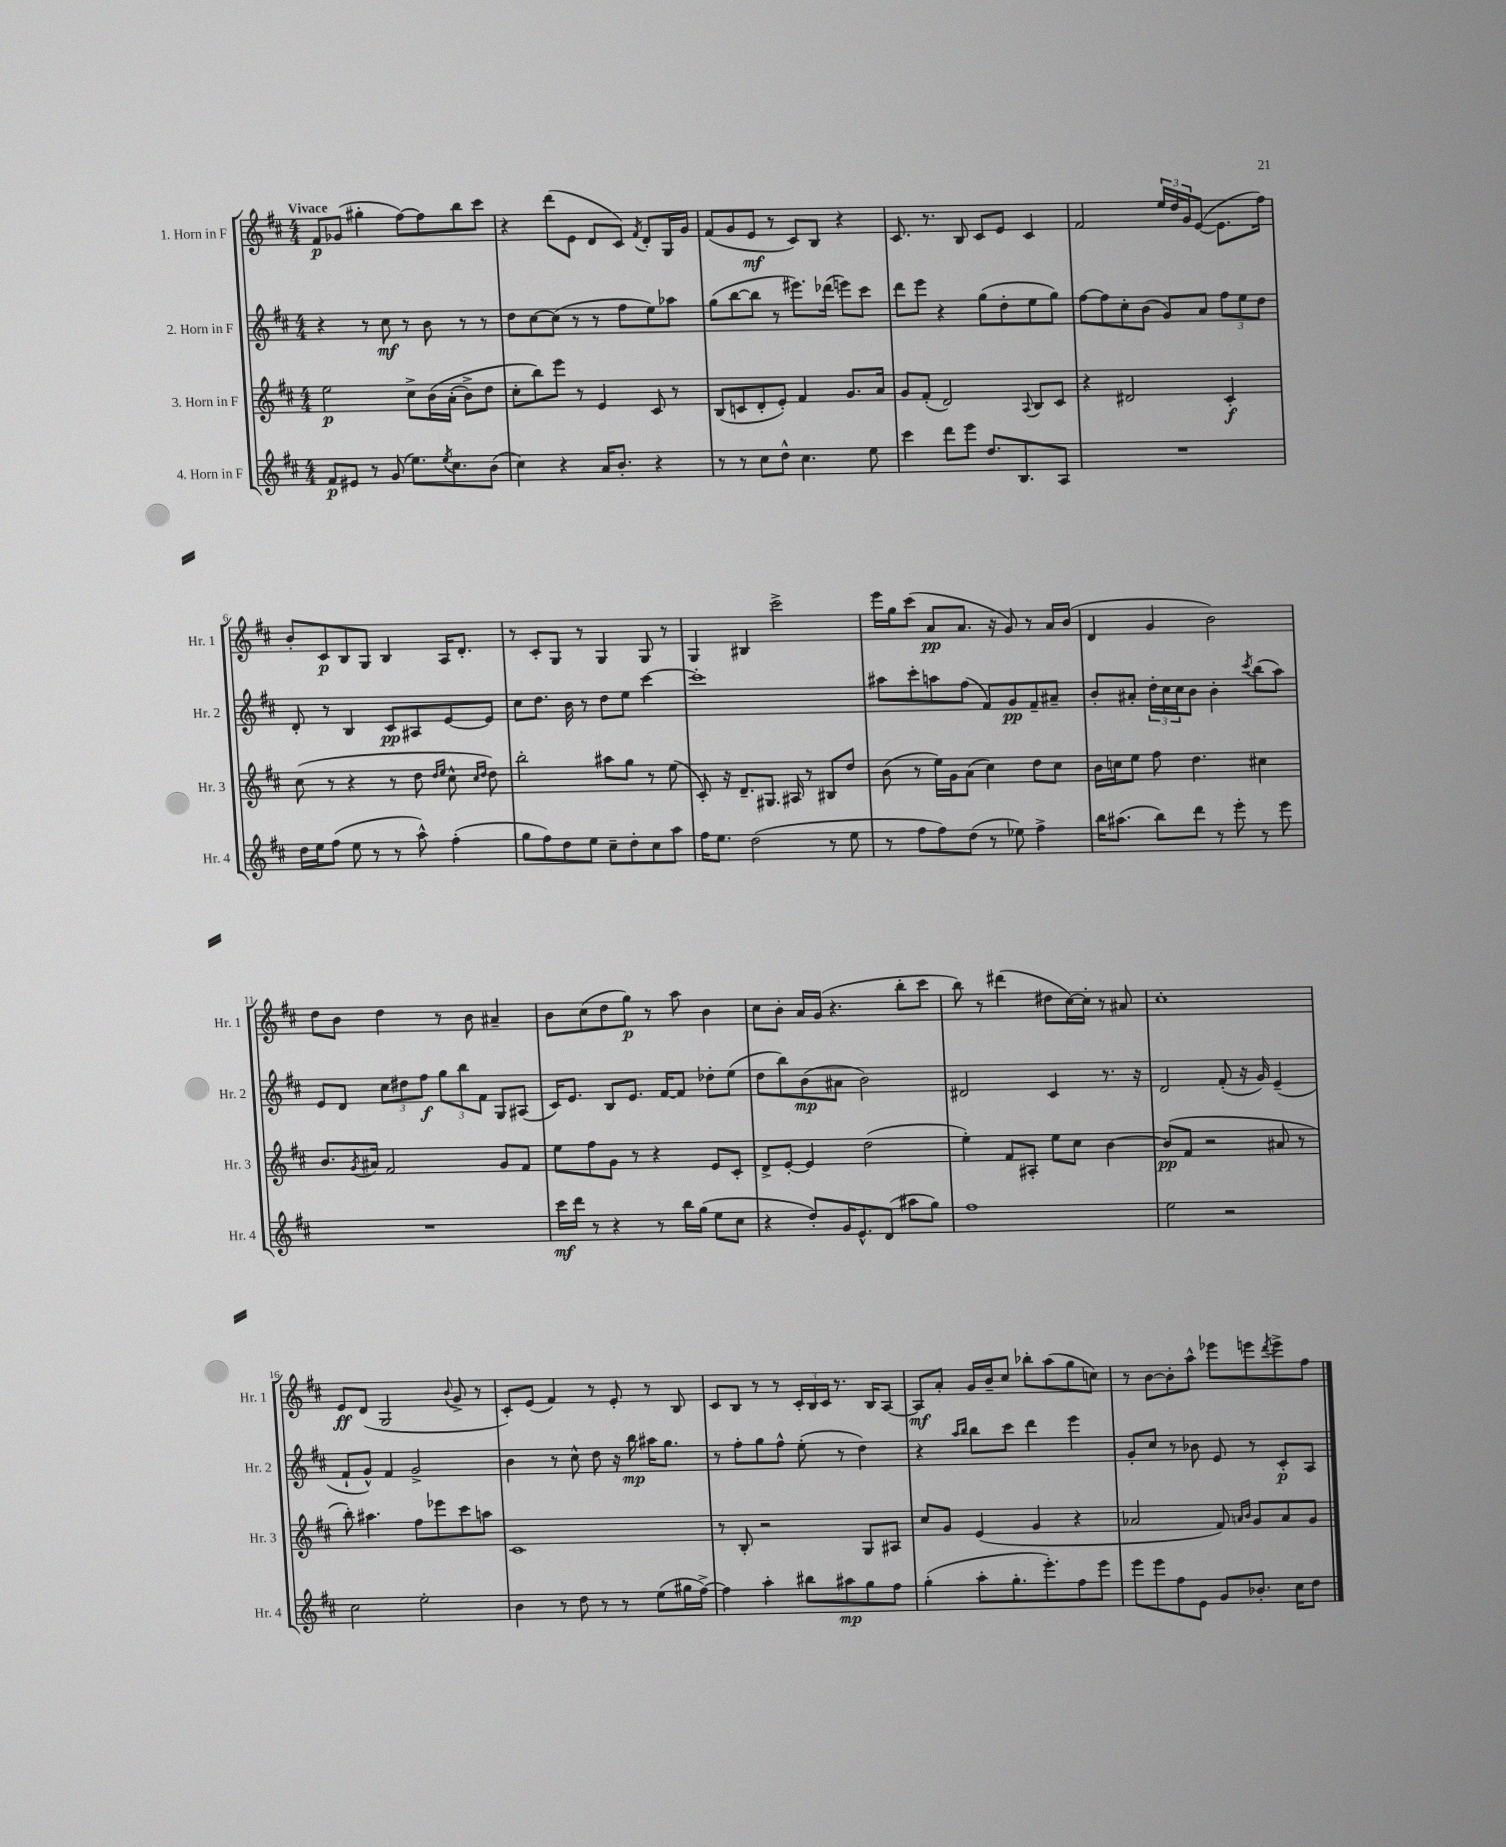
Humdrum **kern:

**kern	**kern	**kern	**kern
*staff4	*staff3	*staff2	*staff1
*clefG2	*clefG2	*clefG2	*clefG2
*k[f#c#]	*k[f#c#]	*k[f#c#]	*k[f#c#]
*M4/4	*M4/4	*M4/4	*M4/4
8f#	2ee	4r	8f#
8e#	.	.	(8g-
8r	.	8r	4gg#'
(8g	.	8cc#	.
8.ee)	8cc#^	8r	[8ff#)
.	&(16b	8b	8ff#]
8qee	.	.	.
8.cc#	(16a'	.	.
.	8b^)	8r	8bb
(8b	8dd	8r	8ccc#
=	=	=	=
4cc#)	8cc#'	8dd	4r
.	8bb&)	[8cc#	.
4r	8eee	(8cc#]	(8ddd
.	8r	8r	8e
16a	4e	8r	8d
8.b'	.	.	.
.	.	8ff#	8c#)
.	.	.	8qf#
4r	8c#	8ee)	8d'
.	8r	8aa-	16G
.	.	.	16g
=	=	=	=
8r	(8B	(8gg	(8f#
8r	8c	[8bb	8g
8cc#	8d'	8bb]	8e
8dd^^	8e')	8r	8r
4.cc#	4f#	8.eee#)	8c#)
.	.	.	8B
.	.	(16ddd-	.
.	8.g	8eee)	4r
8ee	.	8ccc#	.
.	16a	.	.
=	=	=	=
4ccc#	8g	8ddd	8.c#
.	(8f#'	8eee	.
.	.	.	8.r
8ddd	2d)	4r	.
8eee	.	.	8B
8.dd	.	(8gg	8c#
.	.	8dd'	8e
8.B	.	.	.
.	8qqA	.	.
.	8B	8ee	4c#
8A	8c#	8gg)	.
=	=	=	=
1r	4r	[8ff#	2f#
.	.	8ff#]	.
.	2d#	8cc#'	.
.	.	(8b	.
.	.	8g)	24ee
.	.	.	24dd
.	.	.	24g
.	.	8a	([8e
.	4c#'	12ff#	8.e]
.	.	12ee	.
.	.	12dd	.
.	.	.	16ff#)
=	=	=	=
16dd	(8cc#	8d'	8b'
16ee	.	.	.
(8ff#	8r	8r	8c#
8ee	4r	4B	8B
8r	.	.	8G
8r	8r	8c#	4B
8aa^^)	8dd	8A#	.
.	16qqdd	.	.
.	16qqee	.	.
(4ff#'	8cc#^^	[8e	16A
.	.	.	8.d'
.	16qqcc#	.	.
.	16qqdd	.	.
.	8dd)	8e]	.
=	=	=	=
8gg	2bb'	8cc#	8r
8ff#)	.	8.dd	8c#'
8dd	.	.	8G
.	.	16b	.
8ee	.	8r	8r
8cc#~	8aa#	8dd	4G
8dd'	8gg	8ee	.
8cc#	8r	[4ccc#	8G
8aa	(8ee	.	8r
=	=	=	=
16ff#	8c#')	1ccc#']	4G
8.ee	.	.	.
.	16r	.	.
.	8.d~	.	.
(2dd	.	.	4B#
.	8.G#	.	.
.	.	.	2ccc#^
.	16A#	.	.
.	8r	.	.
8r	8B#	.	.
8ee	8dd	.	.
=	=	=	=
8r	(8b	8aa#	16eee
.	.	.	16gg
8ff#	8r	8ccc#'	(8ccc#
8ff#)	16ee)	8aa	8a
.	16g	.	.
(8dd	(8a	(8ff#	8.a
8r	4cc#)	8f#)	.
.	.	.	16r
8ee-)	.	8g	8g)
4ff#^	8dd	8f#~	8r
.	8cc#	8a#~	16a
.	.	.	(16b
=	=	=	=
16bb	16b	8b'	4d
(8.aa#	16cc	.	.
.	8ee	8a#'	.
8bb)	8ff#	24dd'	4g
.	.	24cc#	.
.	.	24cc#	.
8ddd	4.dd	8b	.
8r	.	4b'	2b)
8eee'	.	.	.
.	.	8qccc#	.
8r	4cc#	(8bb	.
8eee	.	8aa)	.
=	=	=	=
1r	8.b	8e	8dd
.	.	8d	8b
.	8qg	.	.
.	16a#	.	.
.	2f#	12cc#	4dd
.	.	12dd#	.
.	.	12ff#	.
.	.	12gg	8r
.	.	12bb	.
.	.	.	8b
.	.	12f#	.
.	8g	8G	4a#~
.	8f#	(8A#	.
=	=	=	=
16ccc#	8ee	16c#)	8b
16ddd	.	8.e	.
8r	8ff#	.	(8cc#
4r	8g	8B	8dd
.	8r	8.e	8gg)
8r	4r	.	8r
.	.	[16f#	.
16bb	.	8f#]	8aa
(16gg	.	.	.
8ee	8e	8dd-'	4b
8cc#	8c#'	(8ee	.
=	=	=	=
4r	8d^	8dd	8cc#
.	[8e'	8bb)	8b'
8dd')	4e]	(8b	16a
.	.	.	(16g
16g	.	8a#	4.r
8.e^^	.	.	.
.	(2dd	2b)	.
(8d	.	.	.
8aa#	.	.	8bb'
8gg)	.	.	8ccc#
=	=	=	=
1ff#	4ee')	2d#	8bb)
.	.	.	8r
.	8f#	.	(4ddd#
.	8A#'	.	.
.	8ee	4c#	8dd#
.	8cc#	.	[16cc#)
.	.	.	16cc#']
.	[4b	8.r	8r
.	.	.	8a#
.	.	16r	.
=	=	=	=
2ee	(8b]	2d	1cc#'
.	8f#	.	.
.	2r	.	.
2r	.	(8f#'	.
.	.	16r	.
.	.	16g)	.
.	8a#	(4e~	.
.	8r	.	.
=	=	=	=
2cc#	8bb')	8f#`	8e
.	4.aa#	8g^^)	(8d
.	.	4f#	2G
2ee'	8ff#	2g^	.
.	8eee-	.	.
.	.	.	8qqb
.	8ccc#	.	8g^
.	8aa	.	8r
=	=	=	=
4b	1c#	4b	8c#')
.	.	.	(8e
8r	.	8r	4f#)
8dd	.	8cc#^^	.
8r	.	8dd	8r
8r	.	16r	8e'
.	.	16bb	.
(8ee	.	16aa#	8r
.	.	8.gg	.
16gg#	.	.	8B
[16ff#^)	.	.	.
=	=	=	=
4ff#]	8r	8r	8c#
.	8B'	8ff#'	8B
4aa'	2r	8gg	8r
.	.	8ff#^^	8r
8bb#	.	(8ee'	24c#'
.	.	.	24B
.	.	.	24c#
8aa#	.	8r	8.r
8gg	8G	4dd)	.
.	.	.	16B
8ff#	8A#	.	[8A
=	=	=	=
(4gg'	8cc#	4r	8A]
.	8g	.	8a'
.	.	16qqaa	.
.	.	16qqbb	.
8aa'	(4e	8bb	16g
.	.	.	16b~
8.gg'	.	8ccc#	8cc#
.	4g	4ddd	8bb-'
8.eee')	.	.	.
.	.	.	(8aa
8ff#	4r	4eee	8gg
8eee	.	.	8cc)
=	=	=	=
8eee	2a-	8g'	8r
8eee	.	8cc#	[8b
8ff#	.	8r	8b']
8e	.	8b-	8aa^^
8g	8f#)	8e	8eee-
.	16qqa	.	.
.	16qqb	.	.
8.b-'	8g	8r	8eee
.	.	.	8qddd
.	8a	8c#'	8eee^
16cc#	.	.	.
8dd	8g	8A	8ff#
==	==	==	==
*-	*-	*-	*-
